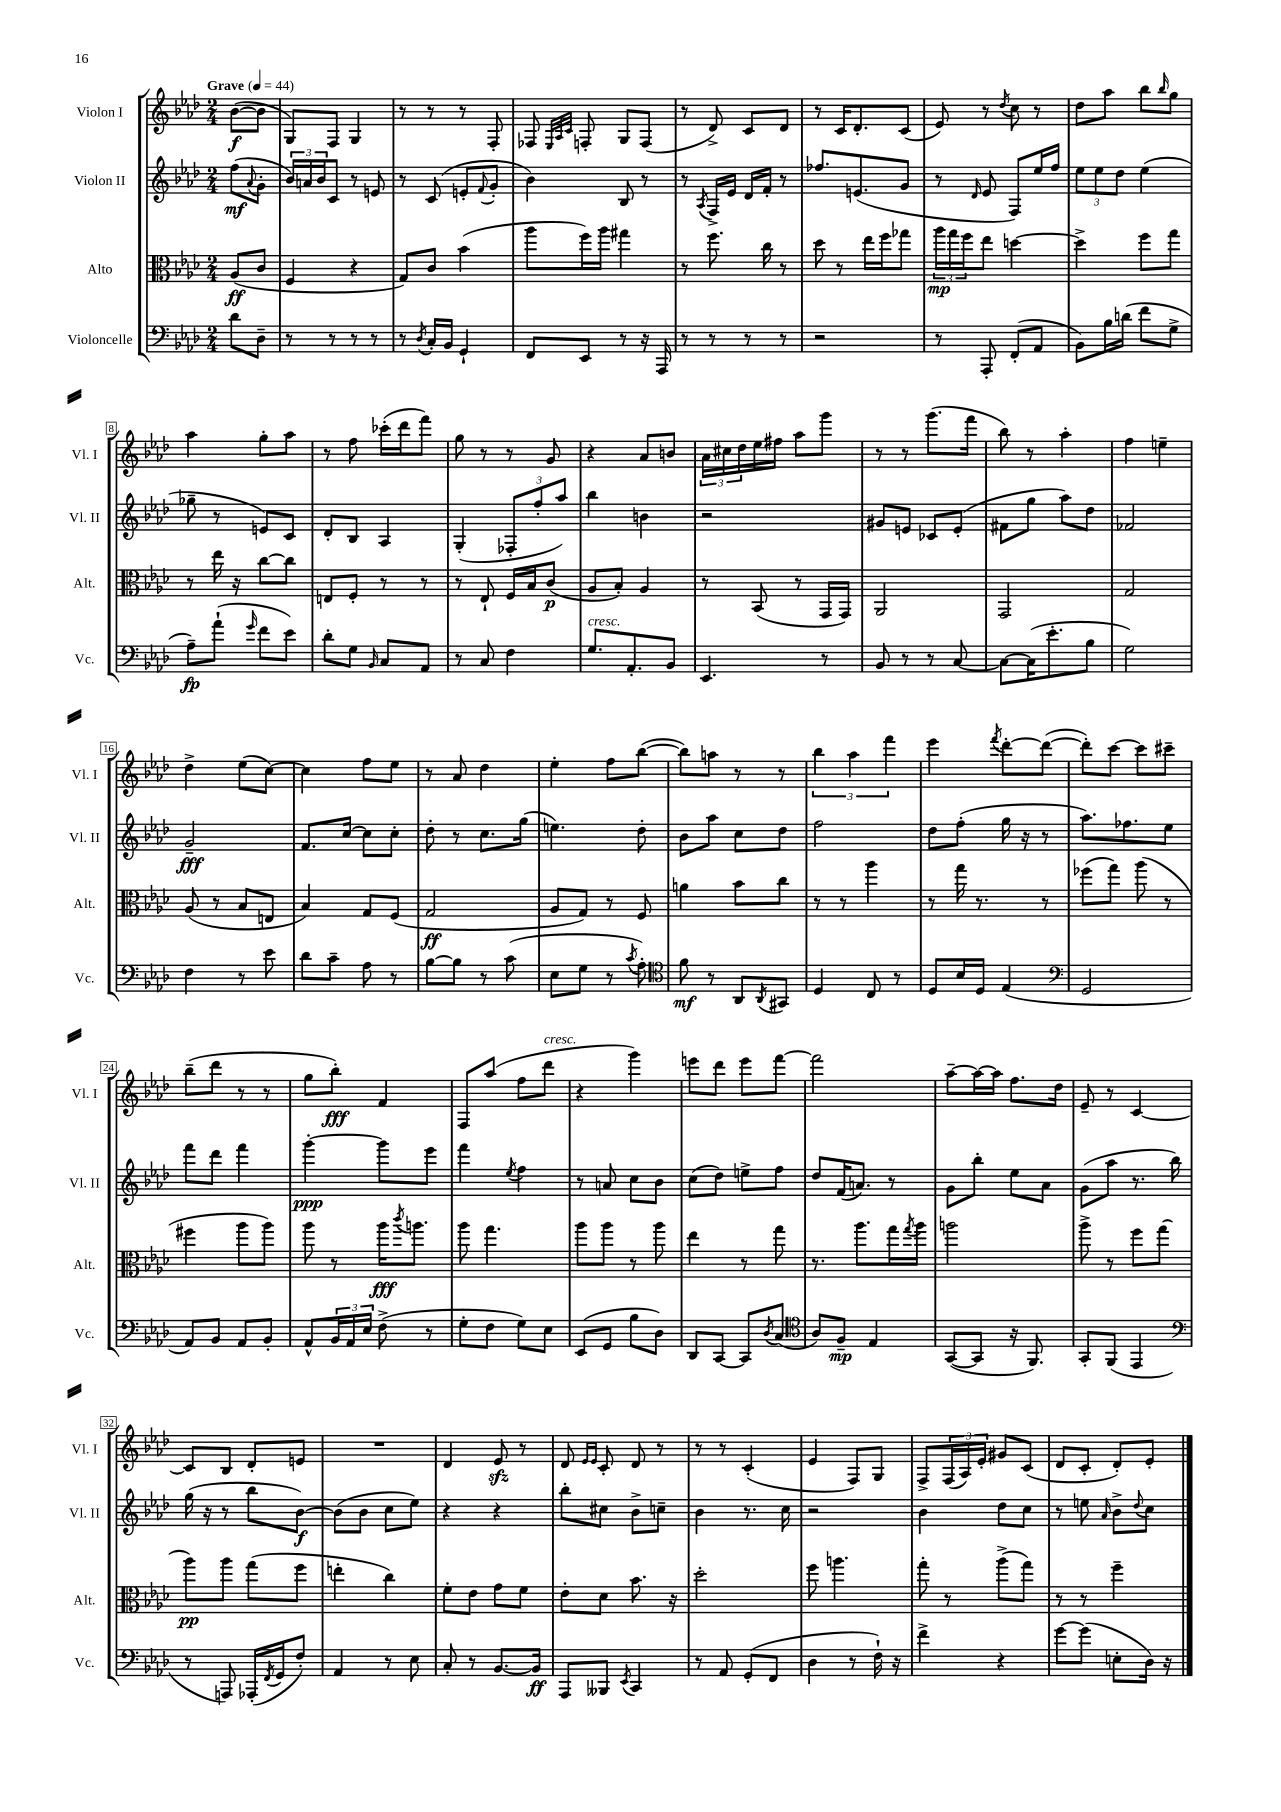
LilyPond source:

<<
\new StaffGroup <<
\new Staff = "s0" \with { instrumentName = "Violon I" shortInstrumentName = "Vl. I" } {
    \clef treble \key aes \major \numericTimeSignature \time 2/4 \partial 4 \tempo "Grave" 4 = 44
    bes'8~\f( bes'8 |
    g8) f8 g4 |
    r8 r8 r8 f8-. |
    fes8 \grace { ees32 aes32 c'32 } f8-. g8 f8( |
    r8 des'8->) c'8 des'8 |
    r8 c'16 des'8.-. c'8( |
    ees'8) r8 \acciaccatura { des''8 } c''8 r8 |
    des''8 aes''8 bes''8 \grace { bes''16 } g''8 |
    aes''4 g''8-. aes''8 |
    r8 f''8 ces'''16-.( des'''16 f'''8) |
    g''8 r8 r8 g'8 |
    r4 aes'8 b'8 |
    \tuplet 3/2 { aes'16 cis''16 des''16 } ees''16 fis''16 aes''8 g'''8 |
    r8 r8 g'''8.( f'''16 |
    bes''8) r8 aes''4-. |
    f''4 e''4-- |
    des''4-> ees''8( c''8~) |
    c''4 f''8 ees''8 |
    r8 aes'8 des''4 |
    ees''4-. f''8 bes''8~( |
    bes''8) a''8 r8 r8 |
    \tuplet 3/2 { bes''4 aes''4 f'''4 } |
    ees'''4 \acciaccatura { f'''8 } des'''8~-. des'''8~( |
    des'''8-.) c'''8~ c'''8 cis'''8-- |
    bes''8--( des'''8 r8 r8 |
    g''8 bes''8-.\fff) f'4 |
    f8 aes''8( f''8 des'''8^\markup { \italic "cresc." } |
    r4 g'''4) |
    e'''8 des'''8 e'''8 f'''8~ |
    f'''2 |
    aes''8~-- aes''16~ aes''16 f''8. des''16 |
    ees'8-- r8 c'4~ |
    c'8 bes8 des'8-. e'8 |
    R2 |
    des'4 ees'8\sfz r8 |
    des'8 \grace { ees'16 ees'16 } c'8-. des'8 r8 |
    r8 r8 c'4-.( |
    ees'4 f8) g8 |
    f8-> \tuplet 3/2 { f16( aes16) ees'16-. } gis'8 c'8( |
    des'8 c'8-. des'8-.) ees'8-. \bar "|." |
}
\new Staff = "s1" \with { instrumentName = "Violon II" shortInstrumentName = "Vl. II" } {
    \clef treble \key aes \major \numericTimeSignature \time 2/4 \partial 4
    f''8\mf( \appoggiatura { aes'8 } g'8-. |
    \tuplet 3/2 { bes'16) a'16 bes'16 } c'8 r8 e'8 |
    r8 c'8( e'8-. \appoggiatura { f'8 } g'8-. |
    bes'4) bes8 r8 |
    r8 \acciaccatura { aes8 } f16-> ees'16 des'16 f'16-. r8 |
    fes''8. e'8.( g'8 |
    r8 \grace { des'16 } ees'8 f8) ees''16 f''16 |
    \tuplet 3/2 { ees''8 ees''8 des''8 } ees''4( |
    ges''8-- r8 e'8) c'8 |
    des'8-. bes8 aes4 |
    g4-.( \tuplet 3/2 { fes8-. f''8-. aes''8) } |
    bes''4 b'4 |
    r2 |
    gis'8 e'8 ces'8 e'8-.( |
    fis'8 g''8 aes''8) des''8 |
    fes'2 |
    g'2--\fff |
    f'8. c''16~ c''8 c''8-. |
    des''8-. r8 c''8. g''16( |
    e''4.) des''8-. |
    bes'8 aes''8 c''8 des''8 |
    f''2 |
    des''8 f''8-.( g''16 r16 r8 |
    aes''8.) fes''8. ees''8 |
    f'''8 des'''8 f'''4 |
    g'''4~-.\ppp g'''8 ees'''8 |
    f'''4 \acciaccatura { ees''8 } f''4 |
    r8 a'8 c''8 bes'8 |
    c''8( des''8) e''8-> f''8 |
    des''8 f'16( a'8.) r8 |
    g'8 bes''8-. ees''8 aes'8 |
    g'8( aes''8 r8. bes''16) |
    g''16( r16 r8 bes''8 bes'8~\f) |
    bes'8( bes'8 c''8 ees''8) |
    r4 r4 |
    bes''8-. cis''8 bes'8-> c''8-- |
    bes'4 r8. c''16 |
    r2 |
    bes'4 des''8 c''8 |
    r8 e''8 \grace { aes'16 } bes'8-> \appoggiatura { des''8 } c''8 \bar "|." |
}
\new Staff = "s2" \with { instrumentName = "Alto" shortInstrumentName = "Alt." } {
    \clef alto \key aes \major \numericTimeSignature \time 2/4 \partial 4
    aes8\ff( c'8 |
    f4 r4 |
    g8) c'8 bes'4( |
    aes''8 f''16) aes''16 gis''4 |
    r8 f''8. c''16 r8 |
    des''8 r8 ees''16 f''16 ges''8 |
    \tuplet 3/2 { aes''16\mp g''16 f''16 } ees''8 d''4~ |
    d''4-> f''8 g''8 |
    r8 ees''16 r16 c''8~ c''8 |
    e8 f8-. r8 r8 |
    r8 ees8-! f16 bes16 c'8\p( |
    aes8 bes8-.) aes4 |
    r8 bes,8( r8 g,16 g,16) |
    aes,2 |
    g,2 |
    g2 |
    aes8( r8 bes8 e8 |
    bes4) g8 f8( |
    g2\ff |
    aes8 g8) r8 f8 |
    a'4 bes'8 c''8 |
    r8 r8 aes''4 |
    r8 g''16 r8. r8 |
    fes''8( g''8) aes''8( r8 |
    fis''4 aes''8 aes''8) |
    aes''8 r8 aes''16\fff \acciaccatura { c'''8 } a''8. |
    aes''8 g''4. |
    aes''8 aes''8 r8 aes''8 |
    ees''4 r8 g''8 |
    r8. aes''8. g''16 \acciaccatura { g''8 } aes''16 |
    a''2 |
    aes''8-> r8 f''8 g''8( |
    aes''8\pp) aes''8 g''8( f''8 |
    e''4-. c''4) |
    f'8-. ees'8 g'8 f'8 |
    ees'8-. des'8 bes'8. r16 |
    des''2-. |
    f''8 a''4. |
    g''8-. r8 aes''8->( g''8) |
    r8 r8 f''4-- \bar "|." |
}
\new Staff = "s3" \with { instrumentName = "Violoncelle" shortInstrumentName = "Vc." } {
    \clef bass \key aes \major \numericTimeSignature \time 2/4 \partial 4
    des'8 des8-- |
    r8 r8 r8 r8 |
    r8 \acciaccatura { des8 } c16-. bes,16 g,4-! |
    f,8 ees,8 r8 r16 aes,,16 |
    r8 r8 r8 r8 |
    r2 |
    r8 aes,,8-. f,8-.( aes,8 |
    bes,8) bes16 d'16( f'8 g8-> |
    aes8--\fp) aes'8-!( \grace { g'16 } f'8 ees'8) |
    des'8-. g8 \grace { bes,16 } c8 aes,8 |
    r8 c8 f4 |
    g8.^\markup { \italic "cresc." } aes,8.-. bes,8 |
    ees,4. r8 |
    bes,8 r8 r8 c8~ |
    c8~ c16( ees'8.-. bes8 |
    g2) |
    f4 r8 ees'8 |
    des'8 c'8-- aes8 r8 |
    bes8~ bes8 r8 c'8( |
    ees8 g8 r8 \acciaccatura { c'8 } aes8-.) |
    \clef tenor f'8\mf r8 aes,8 \acciaccatura { aes,8 } gis,8 |
    des4 c8 r8 |
    des8 bes16 des16 ees4( |
    \clef bass g,2 |
    aes,8) bes,8 aes,8 bes,8-. |
    aes,8-^ \tuplet 3/2 { bes,16 aes,16 ees16 } f8->( r8 |
    g8-. f8 g8) ees8 |
    ees,8( g,8 bes8 des8) |
    des,8 c,8~ c,8 \acciaccatura { des8 } c8( |
    \clef tenor aes8) f8--\mp ees4 |
    g,8~( g,8 r16 f,8.) |
    g,8-. f,8( ees,4 |
    \clef bass r8 a,,8) aes,,16-.( \acciaccatura { f,8 } g,16 f8-.) |
    aes,4 r8 ees8 |
    c8-. r8 bes,8.~ bes,16\ff |
    aes,,8 beses,,8 \acciaccatura { ees,8 } c,4 |
    r8 aes,8 g,8-.( f,8 |
    des4 r8 f16-!) r16 |
    f'4-> r4 |
    g'8~ g'8( e8-. des16) r16 \bar "|." |
}
>>
>>
\layout { \context { \Score \override BarNumber.stencil = #(make-stencil-boxer 0.1 0.3 ly:text-interface::print) } }
